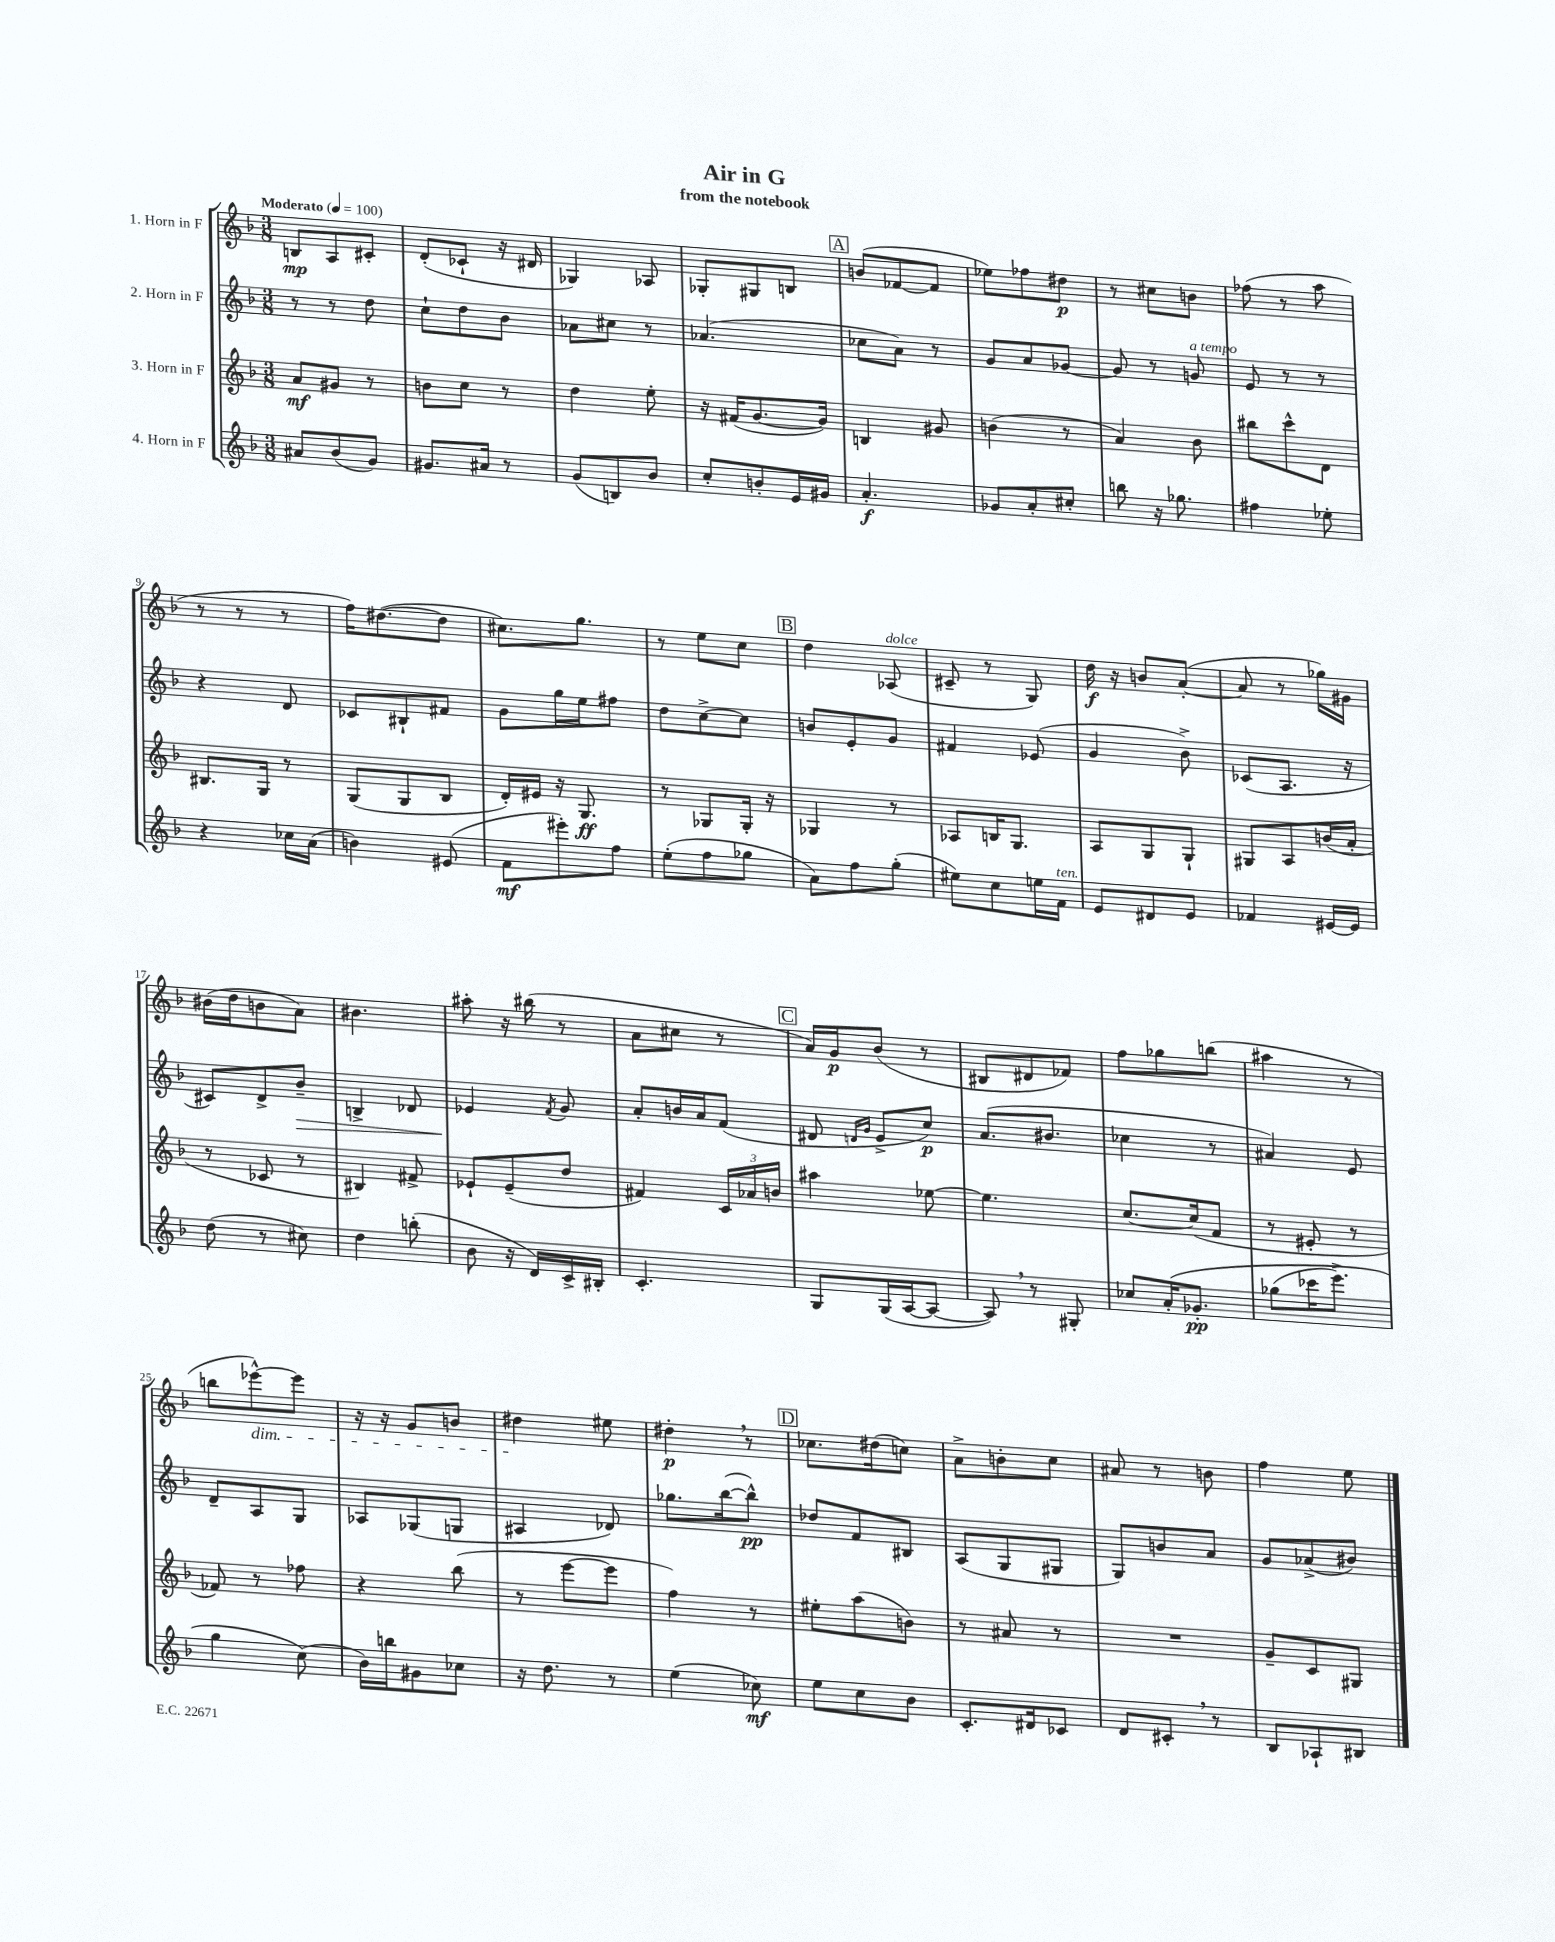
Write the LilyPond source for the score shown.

\header { title = "Air in G" subtitle = "from the notebook" }
<<
\new StaffGroup <<
\new Staff = "s0" \with { instrumentName = "1. Horn in F" } {
    \clef treble \key f \major \numericTimeSignature \time 3/8 \tempo "Moderato" 4 = 100
    b8\mp a8 cis'8-. |
    d'8-.( ces'8-! r16 dis'16 |
    ges4) aes8 |
    ges8-. gis8 b8 |
    \mark \markup { \box "A" } b'8( fes'8~ fes'8 |
    ees''8) fes''8 dis''8\p |
    r8 cis''8 b'8 |
    fes''8( r8 a''8 |
    r8 r8 r8 |
    f''16) dis''8.~( dis''8 |
    cis''8.) g''8. |
    r8 e''8 c''8 |
    \mark \markup { \box "B" } d''4 aes8^\markup { \italic "dolce" }( |
    cis'8-- r8 g8) |
    d''16\f r16 b'8 a'8~-.( |
    a'8 r8 ges''16) gis'16 |
    bis'16( d''16 b'8 a'8) |
    bis'4. |
    ais''8-. r16 bis''16( r8 |
    a'8 cis''8 r8 |
    \mark \markup { \box "C" } a'16) g'16\p bes'8( r8 |
    bis8 dis'8 fes'8) |
    f''8 ges''8 b''8( |
    ais''4 r8 |
    b''8 ees'''8~-^\dim) ees'''8 |
    r16 r16 g'8 b'8 |
    dis''4\! eis''8 |
    dis''4-.\p \breathe r8 |
    \mark \markup { \box "D" } ces''8. dis''16( c''8) |
    a'8-> b'8-. c''8 |
    ais'8 r8 b'8 |
    f''4 e''8 \bar "|." |
}
\new Staff = "s1" \with { instrumentName = "2. Horn in F" } {
    \clef treble \key f \major \numericTimeSignature \time 3/8
    r8 r8 d''8 |
    c''8-! d''8 bes'8 |
    aes'8 cis''8 r8 |
    aes'4.( |
    \mark \markup { \box "A" } ces''8 a'8) r8 |
    g'8 a'8 ges'8~ |
    ges'8 r8 g'8^\markup { \italic "a tempo" } |
    e'8 r8 r8 |
    r4 d'8 |
    ces'8 bis8-! fis'8 |
    g'8 g''16 e''16 fis''8 |
    d''8 c''8~-> c''8 |
    \mark \markup { \box "B" } b'8 e'8-. g'8 |
    fis'4 ees'8( |
    g'4 bes'8->) |
    ces'8( a8. r16 |
    cis'8) d'8-> bes'8--\> |
    b4-> des'8 |
    ees'4\! \acciaccatura { f'8 } g'8 |
    a'8-. b'16 a'16 f'8( |
    \mark \markup { \box "C" } dis'8 \grace { d'16 g'16 } e'8-> c''8\p) |
    a'8.( bis'8. |
    ces''4 r8 |
    ais'4) e'8 |
    d'8-- a8 g8 |
    aes8 ges8( g8 |
    ais4 des'8) |
    ges''8. bes''16~( bes''8-^\pp) |
    \mark \markup { \box "D" } des''8 f'8 bis8 |
    a8( g8 gis8 |
    g8) b'8 a'8 |
    g'8 aes'8->( bis'8) \bar "|." |
}
\new Staff = "s2" \with { instrumentName = "3. Horn in F" } {
    \clef treble \key f \major \numericTimeSignature \time 3/8
    a'8\mf gis'8 r8 |
    b'8 c''8 r8 |
    d''4 e''8-. |
    r16 fis'16( g'8.~ g'16) |
    \mark \markup { \box "A" } b4 gis'8 |
    b'4( r8 |
    a'4) bes'8 |
    bis''8 c'''8-^ d'8 |
    bis8. g16 r8 |
    g8( g8 bes8 |
    d'16-.) eis'16 r16 g8.\ff |
    r8 ges8 ges16-. r16 |
    \mark \markup { \box "B" } ges4 r8 |
    aes8 b16 g8. |
    a8 g8 g8-! |
    gis8 a8 b'16( a'16-. |
    r8 ces'8 r8 |
    bis4) fis'8-> |
    ees'8-! ees'8--( d''8 |
    fis'4) \tuplet 3/2 { c'16 aes'16 b'16 } |
    \mark \markup { \box "C" } ais''4 ees''8~ |
    ees''4. |
    c''8.~ c''16( f'8 |
    r8 eis'8-. r8 |
    fes'8) r8 fes''8 |
    r4 bes''8( |
    r8 e'''8~ e'''8 |
    f''4) r8 |
    \mark \markup { \box "D" } eis''8-. a''8( b'8) |
    r8 ais'8 r8 |
    R4. |
    g'8-- c'8 gis8 \bar "|." |
}
\new Staff = "s3" \with { instrumentName = "4. Horn in F" } {
    \clef treble \key f \major \numericTimeSignature \time 3/8
    ais'8 bes'8( g'8) |
    gis'8. ais'16 r8 |
    g'8( b8) bes'8 |
    c''8-. b'8-. e'16 gis'16 |
    \mark \markup { \box "A" } a'4.-.\f |
    ges'8 a'8-. cis''8-. |
    b''8 r16 ges''8. |
    fis''4 ees''8-. |
    r4 ces''16 a'16( |
    b'4) eis'8( |
    f'8\mf eis'''8-.) f''8 |
    e''8-.( f''8 ges''8 |
    \mark \markup { \box "B" } a'8) f''8 g''8-.( |
    eis''8) c''8 e''16 f'16^\markup { \italic "ten." } |
    e'8 dis'8 e'8 |
    fes'4 eis'16~ eis'16 |
    d''8( r8 cis''8) |
    d''4 b''8-.( |
    bes'8 r16 d'16) c'16-> bis16-. |
    c'4.-. |
    \mark \markup { \box "C" } g8 g16( a16~ a8~ |
    a8) \breathe r8 gis8-. |
    ces''8 a'16-.\( ges'8.-.\pp |
    ges''8( ces'''16 e'''8.->) |
    g''4 c''8(\) |
    bes'16) b''16 gis'8 ces''8 |
    r16 d''8. r8 |
    e''4( ces''8\mf) |
    \mark \markup { \box "D" } e''8 c''8 bes'8 |
    c'8.-. dis'16 ces'8 |
    d'8 cis'8-. \breathe r8 |
    bes8 aes8-! bis8 \bar "|." |
}
>>
>>
